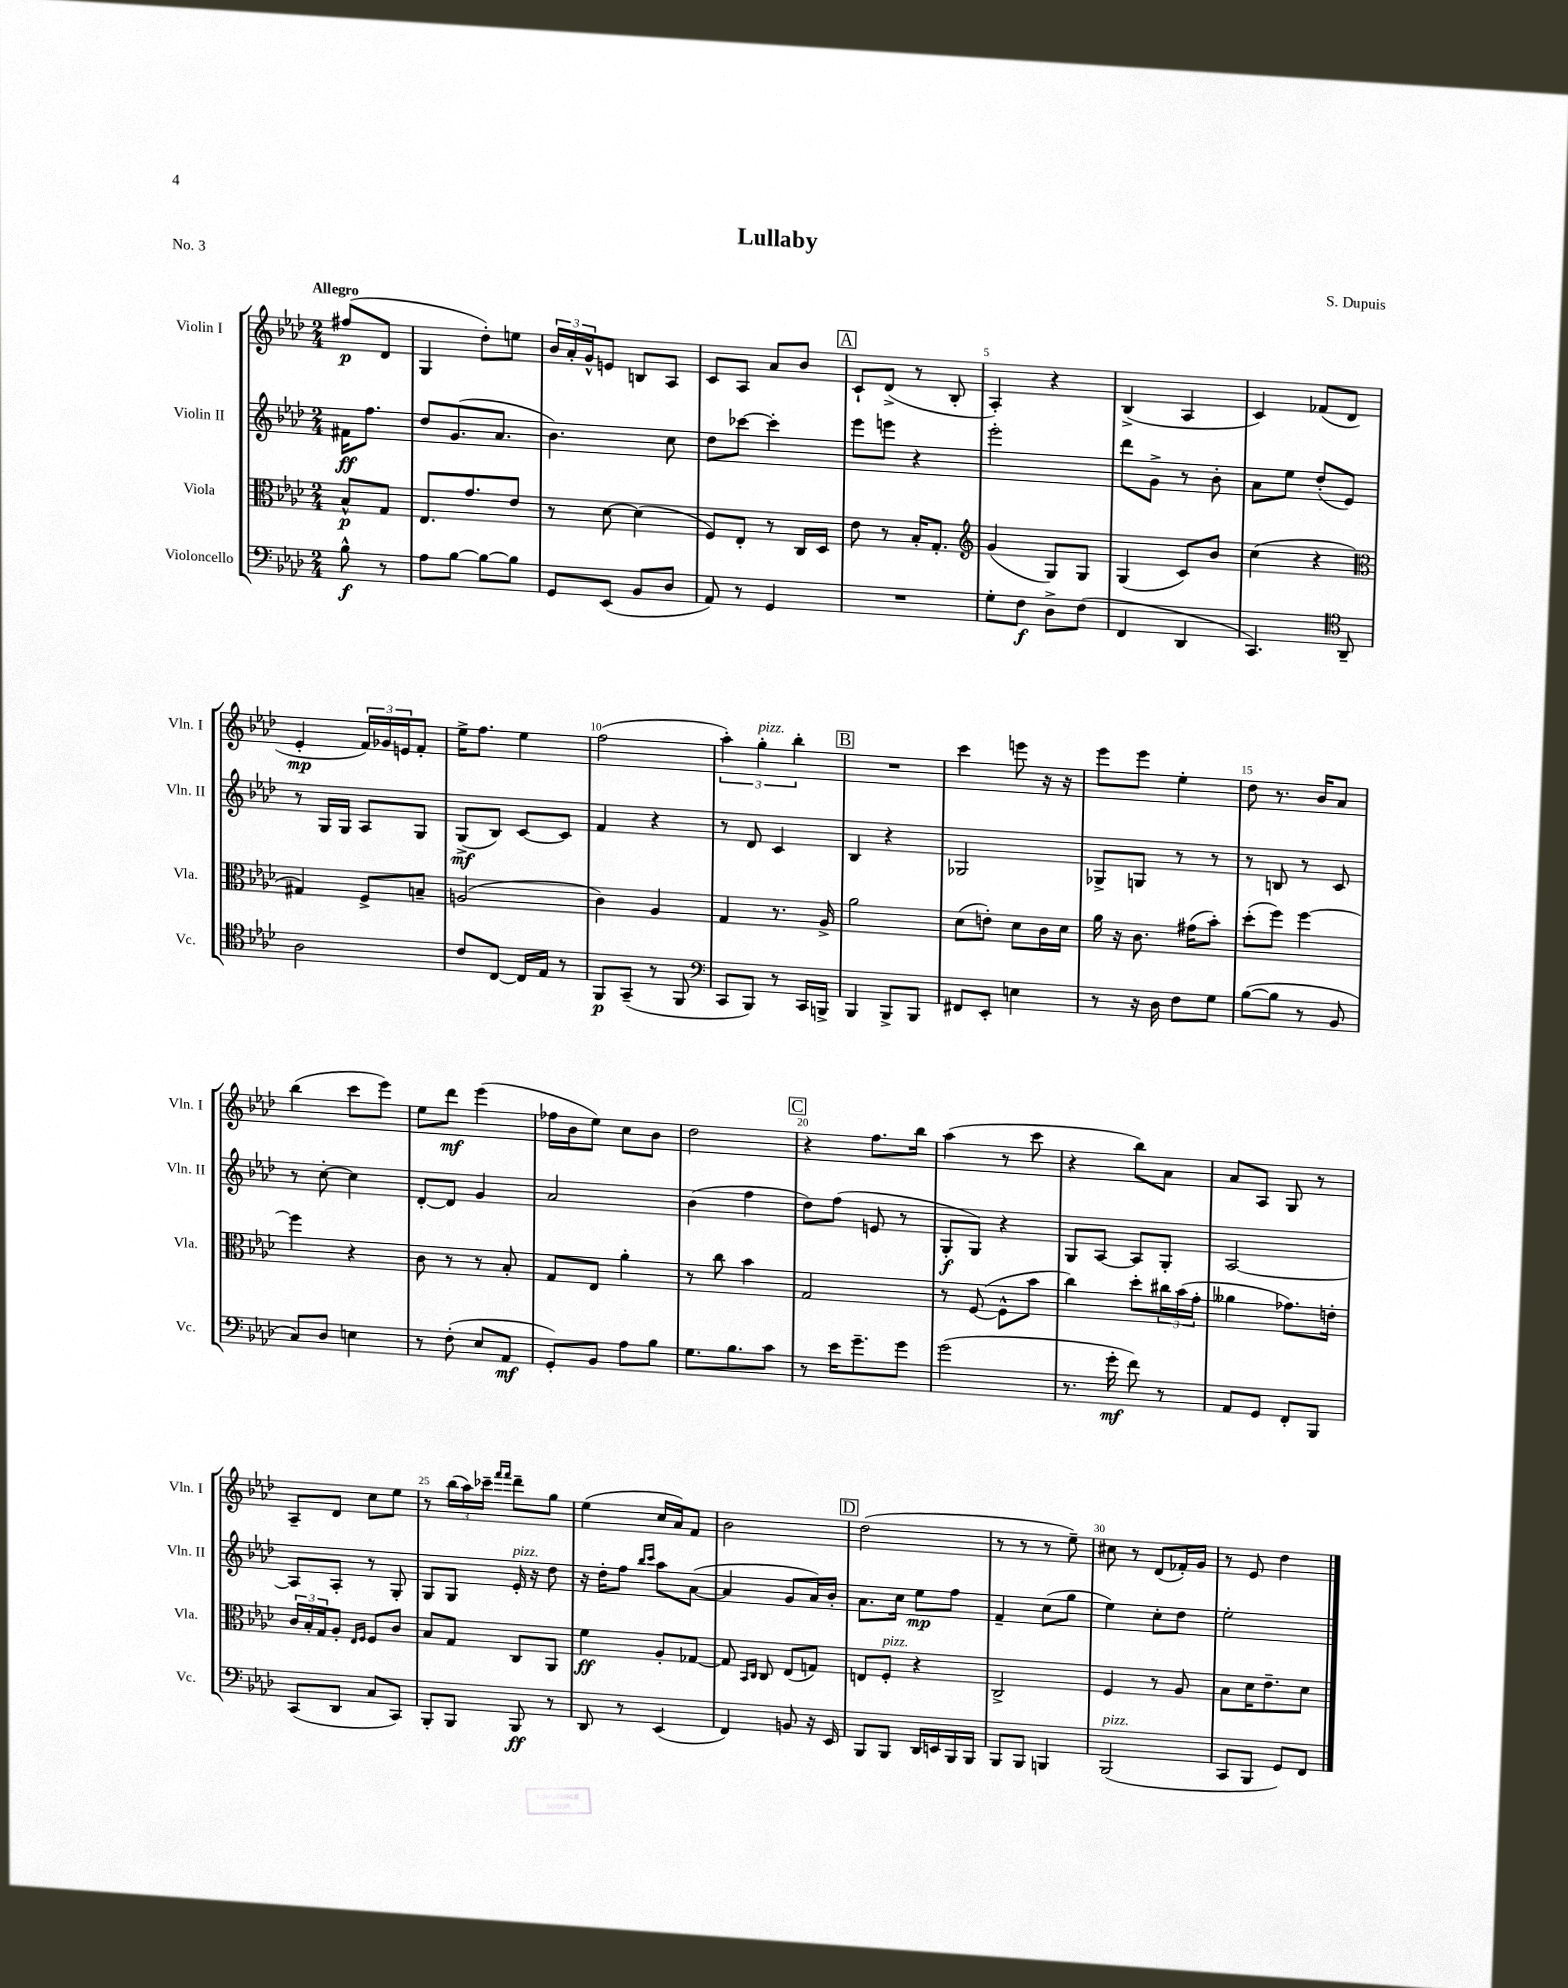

**kern	**kern	**kern	**kern
*staff4	*staff3	*staff2	*staff1
*clefF4	*clefC3	*clefG2	*clefG2
*k[b-e-a-d-]	*k[b-e-a-d-]	*k[b-e-a-d-]	*k[b-e-a-d-]
*M2/4	*M2/4	*M2/4	*M2/4
8B-^^	8B-^^	16f#	(8ff#
.	.	8.ff	.
8r	8G	.	8d-
=	=	=	=
8A-	8.E-	8dd-	4G
[8B-	.	(8.g	.
.	8.g	.	.
8B-_	.	.	8dd-')
.	.	8.a-	.
8B-]	8e-	.	8ee
=	=	=	=
8GG	8r	4.b-)	24b-
.	.	.	24a-'
.	.	.	24g^^
(8EE-	[8d-	.	8e
8BB-	(4d-]	.	8B
8D-	.	8cc	8A-
=	=	=	=
8AA-)	8F)	8dd-	8c
8r	8E-'	[8ccc-	8A-
4GG	8r	4ccc-']	8a-
.	16C	.	8b-
.	16D-	.	.
=	=	=	=
2r	8e-	8eee-	8c`
.	8r	8eee	(8d-^
.	16B-'	4r	8r
.	8.G'	.	.
.	.	.	8B-'
=	=	=	=
*	*clefG2	*	*
8G'	(4g	2eee-'	4A-')
8F	.	.	.
8D-^	8G)	.	4r
(8F	8G	.	.
=	=	=	=
4FF	(4G	8ddd-	(4B-^
.	.	8g^	.
4DD-	8c)	8r	4A-
.	8b-	8b-'	.
=	=	=	=
4.CC)	(4cc	8a-	4c)
.	.	8ee-	.
.	4r	(8dd-'	(8f-
*clefC4	*	*	*
8AA-~	.	8e-)	8d-
=	=	=	=
*	*clefC3	*	*
2A-	4G#)	8r	4e-'
.	.	16G	.
.	.	16G	.
.	8F^	8A-	24f)
.	.	.	24g-
.	.	.	24e
.	8B~	8G	8f'
=	=	=	=
8c	(2A	(8G^	16ee-^
.	.	.	8.ff
[8C	.	8B-)	.
16C]	.	[8c	4ee-
16E-	.	.	.
8r	.	8c]	.
=	=	=	=
8FF	4c)	4f	(2ff
(8GG~	.	.	.
8r	4A-	4r	.
8FF	.	.	.
=	=	=	=
*clefF4	*	*	*
8CC	4G	8r	6aa-')
8BBB-)	.	8d-	.
.	.	.	6gg'
8r	8.r	4c	.
.	.	.	6bb-'
16CC	.	.	.
16BBB^	16A-^	.	.
=	=	=	=
4BBB-	2a-	4B-	2r
8BBB-^	.	4r	.
8BBB-	.	.	.
=	=	=	=
8FF#	(8d-	2G-	4ccc
8EE-'	8e')	.	.
4E	8d-	.	8eee
.	16c	.	16r
.	16d-	.	16r
=	=	=	=
8r	16a-	8G-^	8eee-
.	16r	.	.
16r	8.c	8G	8eee-
16D-	.	.	.
8F	.	8r	4ee-'
.	(16g#	.	.
8G	8b-')	8r	.
=	=	=	=
([8B-	(8dd-'	8r	8dd-
8B-]	8ff)	8B	8.r
8r	[4ff	8r	.
.	.	.	16b-
8BB-	.	8c	8a-
=	=	=	=
8C)	4ff]	8r	(4bb-
8D-	.	[8cc'	.
4E	4r	4cc]	8ccc
.	.	.	8eee-)
=	=	=	=
8r	8c	[8d-'	8ee-
(8F'	8r	8d-]	8ddd-
8E-	8r	4g	(4eee-
8AA-	8B-'	.	.
=	=	=	=
8GG')	8G	2a-	16ff-
.	.	.	16b-
8BB-	8E-	.	8ee-)
8A-	4a-'	.	8cc
8B-	.	.	8b-
=	=	=	=
8.G	8r	(4b-	2dd-
.	8cc	.	.
8.B-	.	.	.
.	4b-	4ff	.
8c	.	.	.
=	=	=	=
8r	2G	8dd-)	4r
16e-	.	(8ff	.
8.g~	.	.	.
.	.	8e	8.ff
8g	.	8r	.
.	.	.	16bb-
=	=	=	=
(2g	8r	8G'	(4aa-
.	([8F	8G)	.
.	8F^^]	4r	8r
.	8b-	.	8ccc
=	=	=	=
8.r	4cc)	8G	4r
.	.	[8A-	.
16g'	.	.	.
8f)	8dd-'	8A-]	8bb-)
8r	24cc#	8G'	8a-
.	(24b-	.	.
.	24g'	.	.
=	=	=	=
8AA-	4a--	[2A-	8a-
8GG	.	.	8A-
8FF'	8.g-)	.	8G
8BBB-	.	.	8r
.	16e'	.	.
=	=	=	=
(8CC	24c	8A-]	8A-~
.	24B-'	.	.
.	24G	.	.
8DD-	8A-'	8A-'	8d-
.	16qqE-	.	.
.	16qqF	.	.
8C	8F	8r	8cc
8CC)	8c	8G'	8ee-
=	=	=	=
8BBB-'	8B-	8G	8r
8BBB-	8G	8G	(24bb-
.	.	.	24aa-)
.	.	.	24ccc-~
.	.	.	16qqfff
.	.	.	16qqfff
8BBB-	8C	16e-'	8ddd-~
.	.	16r	.
8r	8AA-	8dd-	8gg
=	=	=	=
8DD-	4f	16r	(4ee-
.	.	16dd-'	.
8r	.	8ff	.
.	.	16qqbb-	.
.	.	16qqccc	.
(4EE-	8A-'	8aa-	16cc
.	.	.	16a-)
.	[8G-	([8a-	8f
=	=	=	=
4FF)	8G-]	4a-]	2b-
.	16qqBB-	.	.
.	16qqC	.	.
.	8C	.	.
8BB	(8E-	8g	.
16r	8G)	16a-)	.
16EE-	.	16b-'	.
=	=	=	=
8BBB-	8E	8.a-	(2dd-
8BBB-	8F'	.	.
.	.	16cc	.
16DD-	4r	8ee-	.
16EE	.	.	.
16BBB-	.	8ff	.
16BBB-	.	.	.
=	=	=	=
8BBB-	2C^	4f~	8r
8BBB-	.	.	8r
4BBB	.	(8cc	8r
.	.	8gg	8ee-~)
=	=	=	=
(2BBB-	4F	4ee-)	8cc#
.	.	.	8r
.	8r	8cc'	(8d-
.	8A-	8dd-	16f-')
.	.	.	16g
=	=	=	=
8CC	8B-	2ee-'	8r
8BBB-	16d-	.	8e-
.	8.e-~	.	.
8GG)	.	.	4dd-
8FF	8d-	.	.
==	==	==	==
*-	*-	*-	*-
